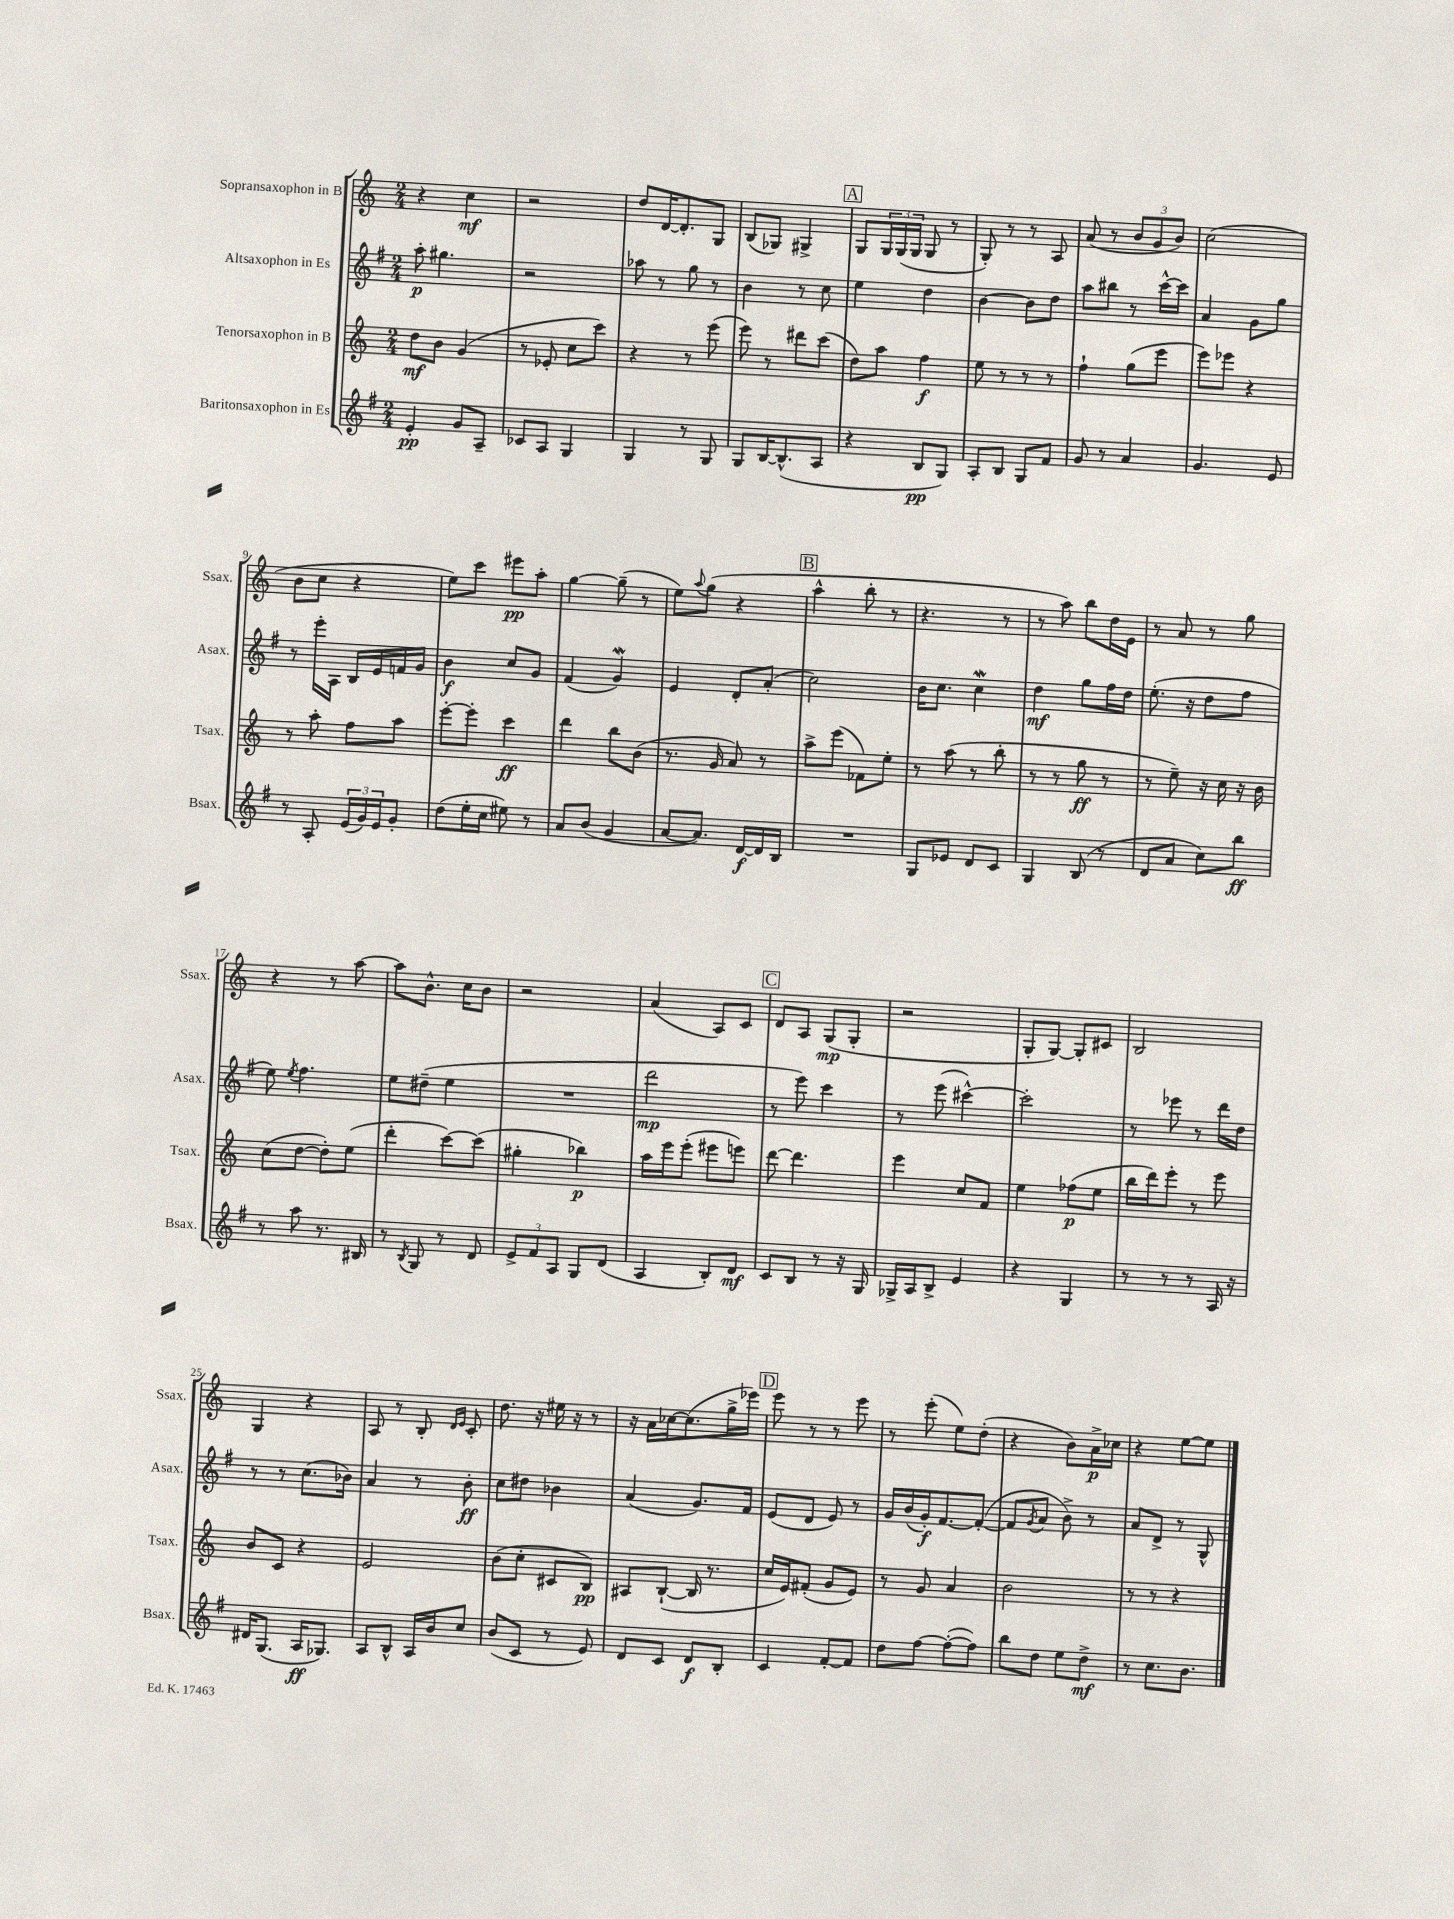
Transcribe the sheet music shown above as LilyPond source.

<<
\new StaffGroup <<
\new Staff = "s0" \with { instrumentName = "Sopransaxophon in B" shortInstrumentName = "Ssax." } {
    \clef treble \key c \major \numericTimeSignature \time 2/4
    r4 c''4\mf |
    r2 |
    d''8 d'16~ d'8.-. g8 |
    b8( ges8) gis4-> |
    \mark \markup { \box "A" } g8 \tuplet 3/2 { g16 g16( g16 } g8 r8 |
    g8-.) r8 r8 a8 |
    a'8( r8 \tuplet 3/2 { b'8 g'8 b'8) } |
    c''2( |
    b'8 c''8 r4 |
    e''8) c'''8 eis'''8\pp a''8-. |
    g''4~ g''8--( r8 |
    e''8) \appoggiatura { a''8 } g''8( r4 |
    \mark \markup { \box "B" } a''4-^ b''8-. r8 |
    r4. r8 |
    r8 a''8) b''8 d''16 e'16 |
    r8 a'8 r8 g''8 |
    r4 r8 a''8~ |
    a''8 b'8.-^ c''16 b'8 |
    r2 |
    a'4( a8) c'8 |
    \mark \markup { \box "C" } d'8 a8 g8\mp( g8-. |
    r2 |
    g8-. g8~) g8-. cis'8 |
    b2 |
    g4 r4 |
    a8 r8 b8-. \grace { d'16 e'16 } c'8-. |
    d''8. r16 eis''16 r16 r8 |
    r16 a'16 ces''16~ ces''8.( g''16-> ees'''16) |
    \mark \markup { \box "D" } e'''8 r8 r8 e'''8 |
    r8 e'''8-.( e''8) d''8-.( |
    r4 b'8) a'16->\p ces''16 |
    r4 e''8~ e''8 \bar "|." |
}
\new Staff = "s1" \with { instrumentName = "Altsaxophon in Es" shortInstrumentName = "Asax." } {
    \clef treble \key g \major \numericTimeSignature \time 2/4
    a''8-.\p gis''4. |
    r2 |
    aes''8 r8 g''8 r8 |
    b'4 r8 c''8 |
    \mark \markup { \box "A" } e''4 d''4 |
    b'4~ b'8 d''8 |
    a''8 bis''8 r8 c'''16~-^ c'''16 |
    a'4 g'8 g''8 |
    r8 e'''16-. a16 b16 e'16 f'16 g'16 |
    b'4\f c''8 g'8 |
    fis'4( g'4\mordent) |
    e'4 d'8-. a'8-.( |
    \mark \markup { \box "B" } c''2) |
    b'16 c''8. c''4\mordent |
    d''4\mf g''8 fis''16 d''16 |
    e''8.-.( r16 d''8 fis''8 |
    e''8) \acciaccatura { e''8 } fis''4. |
    e''8 dis''8--( e''4 |
    R2 |
    d'''2\mp |
    \mark \markup { \box "C" } r8 e'''8) c'''4 |
    r8 e'''8( cis'''4~-^) |
    cis'''2-. |
    r8 ees'''8 r8 d'''16 d''16 |
    r8 r8 c''8.( bes'16) |
    a'4 r8 b'8-.\ff |
    c''8 dis''8 bes'4 |
    a'4( g'8.) fis'16 |
    \mark \markup { \box "D" } e'8( d'8 e'8) r8 |
    g'16 b'16( g'16-.\f) fis'8.~ fis'8~-.( |
    fis'8 \acciaccatura { g'8 } a'8 b'8->) r8 |
    a'8 d'8-> r8 g8-^ \bar "|." |
}
\new Staff = "s2" \with { instrumentName = "Tenorsaxophon in B" shortInstrumentName = "Tsax." } {
    \clef treble \key c \major \numericTimeSignature \time 2/4
    d''8\mf b'8 g'4( |
    r8 ees'8-. c''8 c'''8) |
    r4 r8 e'''8( |
    e'''8) r8 dis'''8 c'''8( |
    \mark \markup { \box "A" } d''8) a''8 f''4\f |
    e''8 r8 r8 r8 |
    f''4-! g''8( e'''8 |
    e'''8) ees'''8 r4 |
    r8 a''8-. f''8 a''8 |
    e'''8~-. e'''8-. c'''4\ff |
    d'''4 b''8 b'8( |
    r8. g'16 a'8) r8 |
    \mark \markup { \box "B" } a''8-> e'''8( fes'8) e''8-. |
    r8 a''8( r8 b''8-. |
    r8 r8 g''8\ff r8 |
    r8 e''8--) r16 c''16 r16 b'16 |
    c''8( d''8~ d''8-.) e''8( |
    d'''4-. c'''8~) c'''8( |
    gis''4-. bes''4\p) |
    a''16 e'''16 e'''8-.( eis'''8 e'''8) |
    \mark \markup { \box "C" } d'''8~ d'''4. |
    e'''4 c''8 f'8 |
    e''4 fes''8\p( e''8 |
    b''16 d'''16) e'''8-. r8 e'''8 |
    b'8 c'8 r4 |
    e'2 |
    b'8( c''8-. cis'8 b8\pp) |
    ais8 b8~-!( b16 r8. |
    \mark \markup { \box "D" } c''16 e'16) fis'8-.( g'8 e'8) |
    r8 g'8 a'4 |
    b'2 |
    r8 r8 r4 \bar "|." |
}
\new Staff = "s3" \with { instrumentName = "Baritonsaxophon in Es" shortInstrumentName = "Bsax." } {
    \clef treble \key g \major \numericTimeSignature \time 2/4
    e'4-.\pp g'8 a8-- |
    ces'8 a8 g4 |
    g4 r8 g8 |
    g8 b16~ b8.-^( a8 |
    \mark \markup { \box "A" } r4 b8\pp g8) |
    a8-. b8 g8 fis'8 |
    g'8 r8 a'4 |
    g'4. e'8 |
    r8 a8-. \tuplet 3/2 { e'16( g'16) e'16 } g'8-. |
    d''8( e''16-. c''16 eis''8) r8 |
    a'8 b'8( g'4 |
    a'8~ a'8.) d'16~\f d'16 b16 |
    \mark \markup { \box "B" } R2 |
    g8 ees'8 d'8 c'8 |
    g4 b8( r8 |
    d'8 a'8 c''8) b''8\ff |
    r8 a''8 r8. bis16 |
    r8 \acciaccatura { b8 } g8 r8 d'8 |
    \tuplet 3/2 { e'8-> fis'8 a8 } g8 d'8( |
    a4 b8-.) d'8\mf |
    \mark \markup { \box "C" } c'8 b8 r8 r16 g16 |
    ges16-> a16 b8-> e'4 |
    r4 g4 |
    r8 r8 r8 a16 r16 |
    dis'16 g8.( a16\ff ges8.) |
    a8 b8-^ a16 b'16 c''8 |
    b'8( c'8 r8 e'8) |
    d'8 c'8 d'8\f b8-. |
    \mark \markup { \box "D" } c'4 fis'8~-. fis'8 |
    d''8 fis''8~ fis''8~-.( fis''8) |
    b''8 d''8 e''8 d''8->\mf |
    r8 c''8. b'8. \bar "|." |
}
>>
>>
